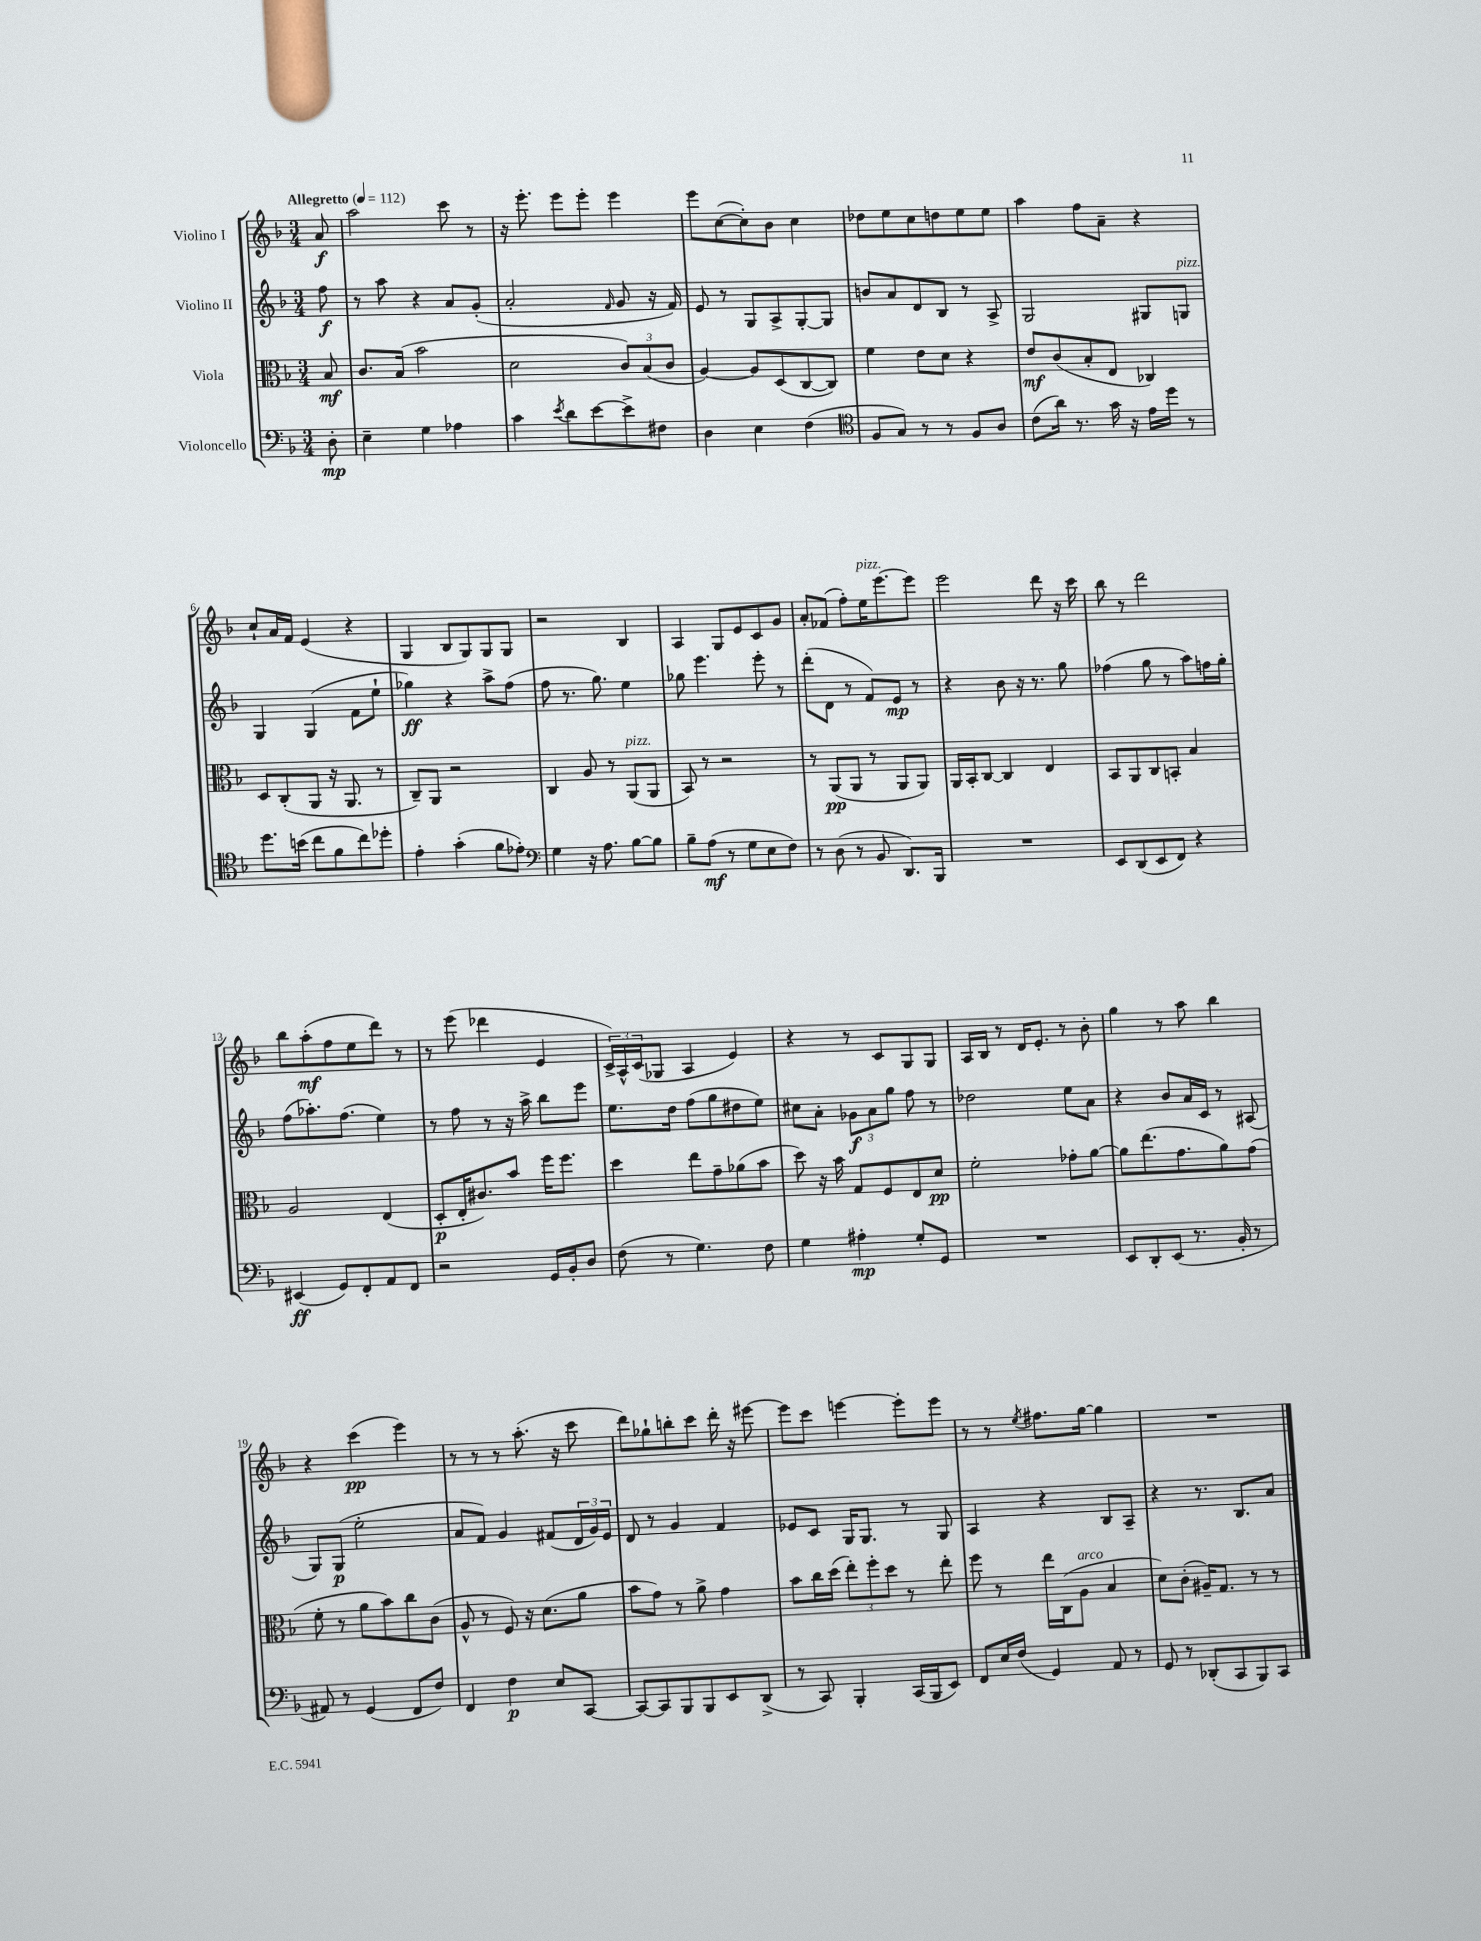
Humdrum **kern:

**kern	**dynam	**kern	**dynam	**kern	**dynam	**kern	**dynam
*part4	*part4	*part3	*part3	*part2	*part2	*part1	*part1
*staff4	*staff4	*staff3	*staff3	*staff2	*staff2	*staff1	*staff1
*I"Violoncello	*	*I"Viola	*	*I"Violino II	*	*I"Violino I	*
*clefF4	*	*clefC3	*	*clefG2	*	*clefG2	*
*k[b-]	*	*k[b-]	*	*k[b-]	*	*k[b-]	*
*M3/4	*	*M3/4	*	*M3/4	*	*M3/4	*
*MM112	*	*MM112	*	*MM112	*	*MM112	*
=	=	=	=	=	=	=	=
!	!	!	!	!	!	!LO:TX:a:B:t=Allegretto	!
8D'\	mp	8B-/	mf	8ff\	f	8a/	f
=1	=1	=1	=1	=1	=1	=1	=1
4E~\	.	8.c/L	.	8r	.	2aa\	.
.	.	.	.	8aa\	.	.	.
.	.	(16B-/Jk	.	.	.	.	.
4G\	.	2b-\	.	4r	.	.	.
4A-X\	.	.	.	8a/L	.	8ccc\	.
.	.	.	.	(8g'/J	.	8r	.
=2	=2	=2	=2	=2	=2	=2	=2
4c\	.	2d\	.	2a'/	.	16r	.
.	.	.	.	.	.	8.eee'\	.
8qe/	.	.	.	.	.	.	.
8d\L	.	.	.	.	.	8eee\L	.
[8e\	.	.	.	.	.	8eee'\J	.
.	.	.	.	16qqf/	.	.	.
8e^\]	.	12c/L)	.	8g/	.	4eee\	.
.	.	(12B-/	.	.	.	.	.
8F#X\J	.	.	.	16r	.	.	.
.	.	12c/J	.	.	.	.	.
.	.	.	.	16f/)	.	.	.
=3	=3	=3	=3	=3	=3	=3	=3
4D\	.	[4A/)	.	8e/	.	8eee\L	.
.	.	.	.	8r	.	([8cc\	.
4E\	.	8A/L]	.	8G/L	.	8cc'\])	.
.	.	(8D/	.	8A^/	.	8b-\J	.
(4F\	.	[8C/	.	[8G'/	.	4cc\	.
.	.	8C/J])	.	8G/J]	.	.	.
=4	=4	=4	=4	=4	=4	=4	=4
*clefC4	*	*	*	*	*	*	*
8F/L	.	4f\	.	8bn/L	.	8dd-X\L	.
8G/J)	.	.	.	8a/	.	8ee\	.
8r	.	8e\L	.	8d/	.	8cc\	.
8r	.	8d\J	.	8B-/J	.	8ddn\	.
8F/L	.	4r	.	8r	.	8ee\	.
8A/J	.	.	.	8A^/	.	8ee\J	.
=5	=5	=5	=5	=5	=5	=5	=5
(8c\L	.	8e/L	mf	2G/	.	4aa\	.
16a\Jk)	.	(8c/	.	.	.	.	.
8.r	.	.	.	.	.	.	.
.	.	8B-'/	.	.	.	8ff\L	.
16g\	.	8E/J	.	.	.	8a~\J	.
16r	.	.	.	.	.	.	.
16e\LL	.	4C-X/)	.	8G#X/L	.	4r	.
16dd\JJ	.	.	.	.	.	.	.
!	!	!	!	!LO:TX:a:i:t=pizz.	!	!	!
8r	.	.	.	8Gn/J	.	.	.
!!LO:LB:g=z
=6	=6	=6	=6	=6	=6	=6	=6
8.dd\L	.	8D/L	.	4G/	.	8cc`/L	.
.	.	(8C'/	.	.	.	16a/L	.
(16bn\Jk	.	.	.	.	.	16f/JJ	.
8cc\L	.	8AA/J	.	(4G/	.	(4e/	.
8f\	.	16r	.	.	.	.	.
.	.	8.AA/	.	.	.	.	.
8cc\)	.	.	.	8f\L	.	4r	.
8dd-X'\J	.	8r	.	8ee`\J	.	.	.
=7	=7	=7	=7	=7	=7	=7	=7
4e'\	.	8C~/L)	.	4gg-X\)	ff	4G/	.
.	.	8AA/J	.	.	.	.	.
(4g'\	.	2r	.	4r	.	8B-/L	.
.	.	.	.	.	.	8G/)	.
8f\L	.	.	.	8aa^\L	.	8G/	.
8e-X'\J)	.	.	.	(8ff\J	.	8G/J	.
=8	=8	=8	=8	=8	=8	=8	=8
*clefF4	*	*	*	*	*	*	*
4G\	.	4C/	.	8ff\	.	2r	.
.	.	.	.	8.r	.	.	.
16r	.	8A/	.	.	.	.	.
8.A\	.	.	.	8.gg\)	.	.	.
.	.	8r	.	.	.	.	.
!	!	!LO:TX:a:i:t=pizz.	!	!	!	!	!
[8B-\L	.	(8AA/L	.	4ee\	.	4B-/	.
8B-\J]	.	8AA/J	.	.	.	.	.
=9	=9	=9	=9	=9	=9	=9	=9
8B-~\L	.	8BB-/)	.	8gg-X\	.	4A/	.
(8A\J	mf	8r	.	4.eee\	.	.	.
8r	.	2r	.	.	.	8G/L	.
8G\L	.	.	.	.	.	8e/	.
8E\	.	.	.	8eee'\	.	8c/	.
8F\J)	.	.	.	8r	.	8g/J	.
=10	=10	=10	=10	=10	=10	=10	=10
8r	.	8r	.	(8ddd'\L	.	8a'/L	.
(8D\	.	(8AA/L	pp	8d\J	.	(8f-X/J	.
8r	.	8AA/J	.	8r	.	8ff'\L)	.
!	!	!	!	!	!	!LO:TX:a:i:t=pizz.	!
8BB-/	.	8r	.	8f/L)	.	16ee\K	.
.	.	.	.	.	.	[8.eee\	.
8.DD/L)	.	8AA/L	.	8e/J	mp	.	.
.	.	8AA/J)	.	8r	.	8eee\J]	.
16BBB-/Jk	.	.	.	.	.	.	.
=11	=11	=11	=11	=11	=11	=11	=11
2.r	.	16AA/LL	.	4r	.	2eee\	.
.	.	16BB-'/J	.	.	.	.	.
.	.	[8C/J	.	.	.	.	.
.	.	4C/]	.	8b-\	.	.	.
.	.	.	.	16r	.	.	.
.	.	.	.	8.r	.	.	.
.	.	4E/	.	.	.	8ddd\	.
.	.	.	.	8gg\	.	16r	.
.	.	.	.	.	.	16ccc\	.
=12	=12	=12	=12	=12	=12	=12	=12
8EE/L	.	8BB-/L	.	(4ff-X\	.	8bb-\	.
(8DD/	.	8AA/	.	.	.	8r	.
8EE/	.	8C/	.	8gg\	.	2ddd\	.
8FF/J)	.	8BBn'/J	.	8r	.	.	.
4r	.	4B-/	.	8aa\L)	.	.	.
.	.	.	.	16ffn\L	.	.	.
.	.	.	.	16gg'\JJ	.	.	.
!!LO:LB:g=z
=13	=13	=13	=13	=13	=13	=13	=13
(4EE#X/	ff	2A/	.	(8ff\L	.	8bb-\L	.
.	.	.	.	8.aa-X'\)	.	(8aa'\	mf
8GG/L)	.	.	.	.	.	8ff\	.
.	.	.	.	(8.ff\J	.	.	.
8FF'/	.	.	.	.	.	8ee\	.
8AA/	.	(4E/	.	4ee\)	.	8ddd\J)	.
8FF/J	.	.	.	.	.	8r	.
=14	=14	=14	=14	=14	=14	=14	=14
2r	.	8D'/L	p	8r	.	8r	.
.	.	16E'/K	.	8ff\	.	(8eee\	.
.	.	8.c#X/)	.	.	.	.	.
.	.	.	.	8r	.	4ddd-X\	.
.	.	8b-/J	.	16r	.	.	.
.	.	.	.	16aa^\	.	.	.
16GG/LL	.	16ff\KL	.	8bb-\L	.	4e/	.
16BB-'/J	.	8.ff\J	.	.	.	.	.
8D/J	.	.	.	8eee\J	.	.	.
=15	=15	=15	=15	=15	=15	=15	=15
(8F\	.	4dd\	.	8.ee\L	.	24c^/LL)	.
.	.	.	.	.	.	24A^^/	.
.	.	.	.	.	.	(24c/J	.
8r	.	.	.	.	.	8G-X/J	.
.	.	.	.	16dd\Jk	.	.	.
4.G\)	.	8ee\L	.	(8ff\L	.	4A/	.
.	.	8g~\	.	8gg\	.	.	.
.	.	(8a-X\	.	8dd#X\	.	4e/)	.
8F\	.	8b-\J	.	8ee\J)	.	.	.
=16	=16	=16	=16	=16	=16	=16	=16
4G\	.	8dd\)	.	8cc#X\L	.	4r	.
.	.	16r	.	8a'\J	.	.	.
.	.	16b-\	.	.	.	.	.
4A#X'\	mp	8G/L	.	12g-X\L	f	8r	.
.	.	.	.	12a\	.	.	.
.	.	8F/	.	.	.	8c/L	.
.	.	.	.	12gg\J	.	.	.
8G'/L	.	8E/	.	8ff\	.	8G/	.
8GG/J	.	8d/J	pp	8r	.	8G/J	.
=17	=17	=17	=17	=17	=17	=17	=17
2.r	.	2f'\	.	2dd-X\	.	16A/LL	.
.	.	.	.	.	.	16B-/JJ	.
.	.	.	.	.	.	8r	.
.	.	.	.	.	.	16d/KL	.
.	.	.	.	.	.	8.e'/J	.
.	.	8g-X'\L	.	8ee\L	.	8r	.
.	.	[8a\J	.	8a\J	.	8b-'\	.
=18	=18	=18	=18	=18	=18	=18	=18
8EE/L	.	8a\L]	.	4r	.	4gg\	.
8DD'/	.	(8.ee\	.	.	.	.	.
(8EE/J	.	.	.	8b-/L	.	8r	.
.	.	8.g\	.	.	.	.	.
8.r	.	.	.	16a/L	.	8aa\	.
.	.	.	.	16c/JJ	.	.	.
.	.	8a\)	.	8r	.	4bb-\	.
16BB-'/	.	.	.	.	.	.	.
8r	.	(8g\J	.	(8A#X/	.	.	.
!!LO:LB:g=z
=19	=19	=19	=19	=19	=19	=19	=19
8AA#X/)	.	8f'\	.	8G/L)	.	4r	.
8r	.	8r	.	(8G/J	p	.	.
(4GG/	.	8a\L	.	2ee'\	.	(4ccc\	pp
.	.	8b-\)	.	.	.	.	.
8FF/L	.	8cc\	.	.	.	4eee\)	.
8F/J)	.	(8c\J	.	.	.	.	.
=20	=20	=20	=20	=20	=20	=20	=20
4FF/	.	8A^^/	.	8a/L	.	8r	.
.	.	8r	.	8f/J)	.	8r	.
4F\	p	8F/)	.	4g/	.	8r	.
.	.	16r	.	.	.	(8.aa'\	.
.	.	(8.d\L	.	.	.	.	.
8E/L	.	.	.	(8f#X/L	.	.	.
.	.	.	.	.	.	16r	.
[8CC/J	.	8a\J	.	24d/L	.	8ccc\	.
.	.	.	.	24g/)	.	.	.
.	.	.	.	24e/JJ	.	.	.
=21	=21	=21	=21	=21	=21	=21	=21
8CC/L_	.	8b-\L	.	8d/	.	8ddd\L)	.
8CC/]	.	8g\J)	.	8r	.	8gg-X`\	.
8BBB-/	.	8r	.	4g/	.	8bbn'\	.
8BBB-/	.	8a^\	.	.	.	8ccc\J	.
8EE/	.	4g\	.	4f/	.	16ddd'\	.
.	.	.	.	.	.	16r	.
(8DD^/J	.	.	.	.	.	[8eee#X\	.
=22	=22	=22	=22	=22	=22	=22	=22
8r	.	8b-\L	.	8e-X/L	.	8eee#\L]	.
8CC/)	.	16cc\L	.	8c/J	.	8ccc\J	.
.	.	(16dd\JJ	.	.	.	.	.
4BBB-'/	.	12ee'\L)	.	16G/KL	.	[4eeen\	.
.	.	.	.	8.G/J	.	.	.
.	.	12ff'\	.	.	.	.	.
.	.	12dd\J	.	.	.	.	.
(16CC/LL	.	8r	.	8r	.	8eee'\L]	.
16BBB-/J	.	.	.	.	.	.	.
8EE/J)	.	8ee'\	.	8G/	.	8eee\J	.
=23	=23	=23	=23	=23	=23	=23	=23
8FF/L	.	8ff\	.	4A/	.	8r	.
16E/L	.	8r	.	.	.	8r	.
(16F/JJ	.	.	.	.	.	.	.
.	.	.	.	.	.	8qee/	.
4GG/)	.	16ee\LL	.	4r	.	8.ff#X\L	.
.	.	(16C\J	.	.	.	.	.
!	!	!LO:TX:a:i:t=arco	!	!	!	!	!
.	.	8A\J	.	.	.	.	.
.	.	.	.	.	.	[16gg\Jk	.
8AA/	.	4B-/	.	8B-/L	.	4gg\]	.
8r	.	.	.	8A~/J	.	.	.
=24	=24	=24	=24	=24	=24	=24	=24
8GG/	.	8d\L)	.	4r	.	2.r	.
8r	.	(8c'\J	.	.	.	.	.
(8DD-X'/L	.	16A#X~/KL)	.	8.r	.	.	.
.	.	8.G/J	.	.	.	.	.
8CC/	.	.	.	.	.	.	.
.	.	.	.	8.B-/L	.	.	.
8BBB-/)	.	8r	.	.	.	.	.
8CC/J	.	8r	.	8a/J	.	.	.
==	==	==	==	==	==	==	==
*-	*-	*-	*-	*-	*-	*-	*-
